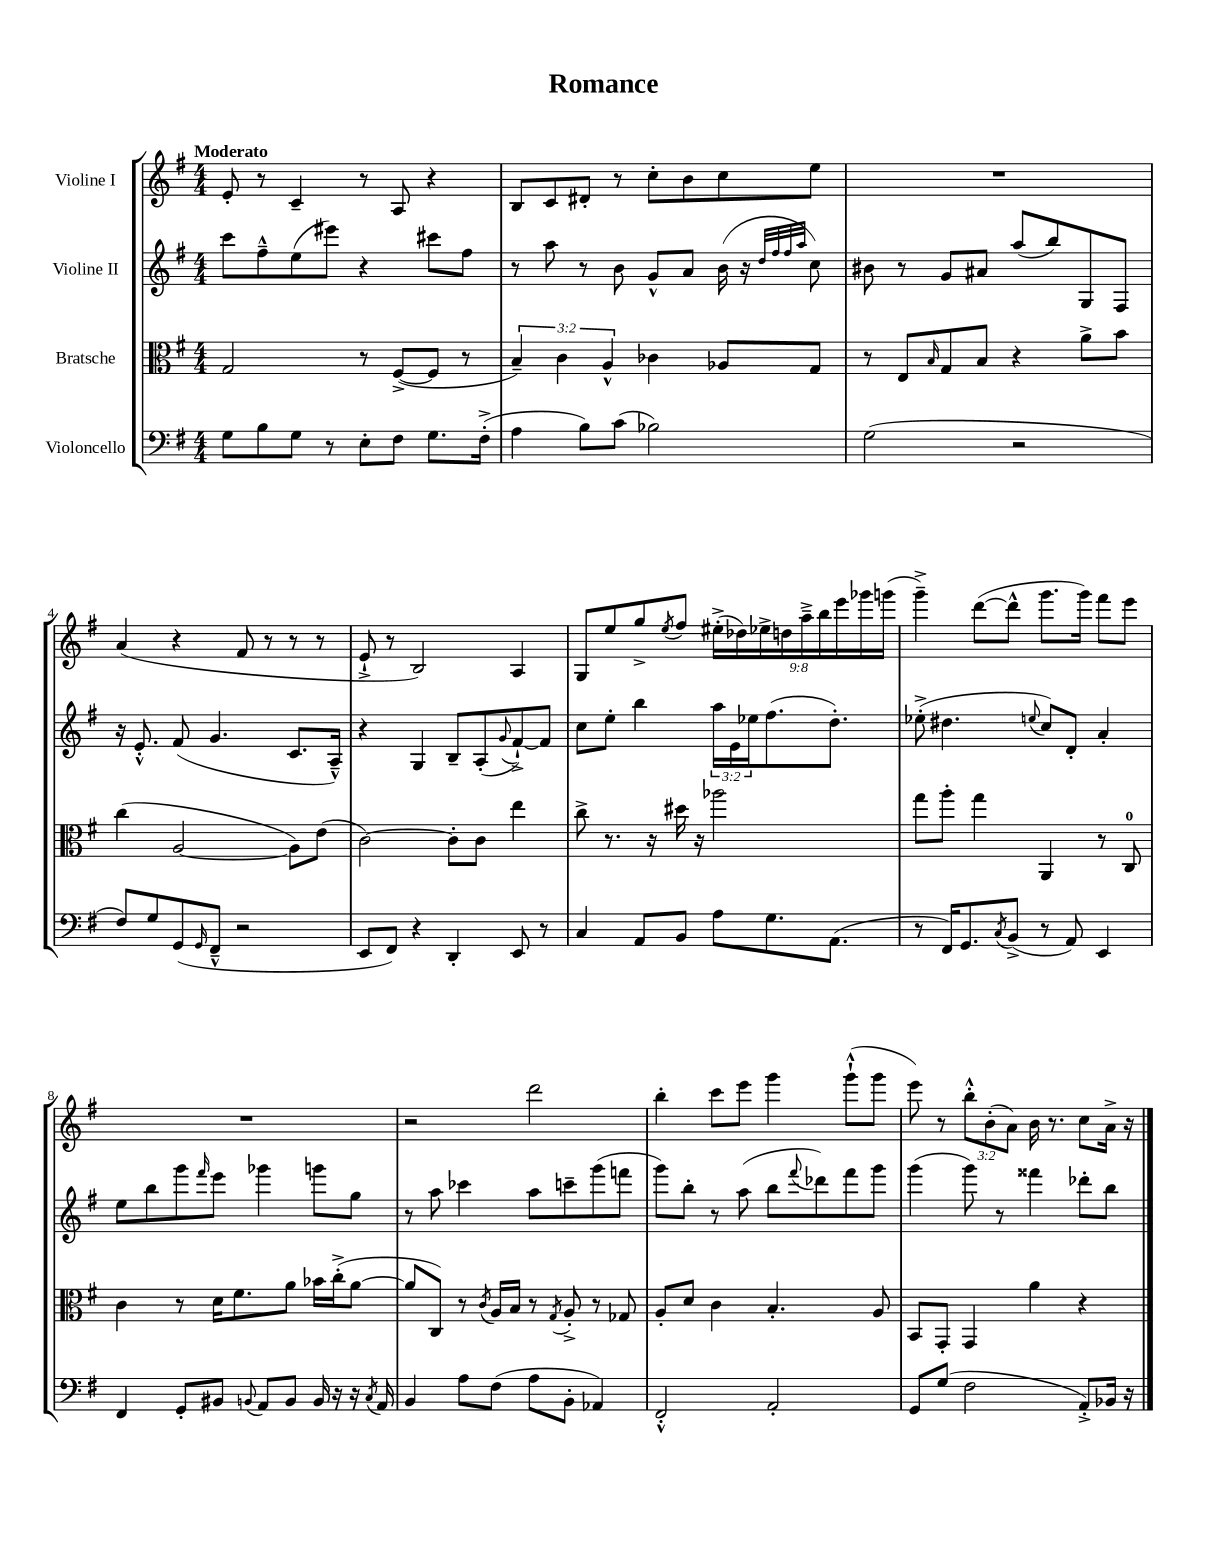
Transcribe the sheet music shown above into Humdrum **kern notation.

**kern	**kern	**kern	**kern
*part4	*part3	*part2	*part1
*staff4	*staff3	*staff2	*staff1
*I"Violoncello	*I"Bratsche	*I"Violine II	*I"Violine I
*clefF4	*clefC3	*clefG2	*clefG2
*k[f#]	*k[f#]	*k[f#]	*k[f#]
*M4/4	*M4/4	*M4/4	*M4/4
=1	=1	=1	=1
!	!	!	!LO:TX:a:B:t=Moderato
8G\L	2G/	8ccc\L	8e'/
8B\	.	8ff#~^^\	8r
8G\J	.	(8ee\	4c~/
8r	.	8eee#X\J)	.
8E'\L	8r	4r	8r
8F#\J	([8F#^/L	.	8A/
8.G\L	8F#/J]	8ccc#X\L	4r
.	8r	8ff#\J	.
(16F#'^\Jk	.	.	.
=2	=2	=2	=2
4A\	6B~/)	8r	8B/L
.	.	8aa\	8c/
.	6c\	.	.
8B\L)	.	8r	8d#X'/J
.	6A^^/	.	.
(8c\J	.	8b\	8r
2B-X\)	4c-X\	8g^^/L	8cc'\L
.	.	8a/J	8b\
.	8A-X/L	(16b\	8cc\
.	.	16r	.
.	.	32qqdd/LLL	.
.	.	32qqff#/	.
.	.	32qqff#/	.
.	.	32qqaa/JJJ	.
.	8G/J	8cc\)	8ee\J
=3	=3	=3	=3
(2G\	8r	8b#X\	1r
.	8E/L	8r	.
.	16qqB/	.	.
.	8G/	8g/L	.
.	8B/J	8a#X/J	.
2r	4r	(8aa/L	.
.	.	8bb/)	.
.	8a^\L	8G/	.
.	8b\J	8F#/J	.
!!LO:LB:g=z
=4	=4	=4	=4
8F#/L)	(4cc\	16r	(4a/
.	.	8.e'^^/	.
8G/	.	.	.
(8GG/	[2A/	(8f#/	4r
16qqGG/	.	.	.
8FF#~^^/J	.	4.g/	.
2r	.	.	8f#/
.	.	.	8r
.	8A\L])	8.c/L	8r
.	(8e\J	.	8r
.	.	16A~^^/Jk)	.
=5	=5	=5	=5
8EE/L	[2c\)	4r	8e`^/
8FF#/J)	.	.	8r
4r	.	4G/	2B/)
4DD'/	8c'\L]	8B~/L	.
.	8c\J	(8A'/	.
.	.	8qqg/	.
8EE/	4ee\	[8f#`^/)	4A/
8r	.	8f#/J]	.
=6	=6	=6	=6
4C/	8cc^\	8cc\L	8G/L
.	8.r	8ee'\J	8ee/
8AA/L	.	4bb\	8gg^/
.	16r	.	.
.	.	.	8qee/
8BB/J	16dd#X\	.	8ff#/J
.	16r	.	.
8A\L	2aa-X\	24aa\LL	(18ee#X'^\LL
.	.	24e\	.
.	.	.	18dd-X\)
.	.	24ee-X\J	.
.	.	.	18ee-X^\
8.G\	.	(8.ff#\	.
.	.	.	18ddn\
.	.	.	18aa~^\
.	.	.	18bb\
(8.AA\J	.	8.dd'\J)	.
.	.	.	18eee\
.	.	.	18ggg-X\
.	.	.	(18gggn\JJ
=7	=7	=7	=7
8r	8gg\L	(8ee-X'^\	4ggg~^\)
16FF#/KL)	8aa'\J	4.dd#X\	.
8.GG/	.	.	.
.	4gg\	.	([8ddd\L
8qC/	.	.	.
(8BB^/J	.	.	8ddd^^\J]
.	.	8qqeen/	.
8r	4AA/	8cc/L)	8.ggg\L
8AA/)	.	8d'/J	.
.	.	.	16ggg\Jk)
4EE/	8r	4a'/	8fff#\L
.	8C/	.	8eee\J
!!LO:LB:g=z
=8	=8	=8	=8
4FF#/	4c\	8ee\L	1r
.	.	8bb\	.
8GG'/L	8r	8ggg\	.
.	.	16qqfff#/	.
8BB#X/J	16d\KL	8eee\J	.
.	8.f#\	.	.
8qqBBn/	.	.	.
8AA/L	.	4ggg-X\	.
8BB/J	8a\J	.	.
16BB/	16b-X\LL	8gggn\L	.
16r	(16cc'^\J	.	.
16r	[8a\J	8gg\J	.
8qC/	.	.	.
16AA/	.	.	.
=9	=9	=9	=9
4BB/	8a/L]	8r	2r
.	8C/J)	8aa\	.
8A\L	8r	4ccc-X\	.
.	8qc/	.	.
(8F#\J	16A/LL	.	.
.	16B/JJ	.	.
8A\L	8r	8aa\L	2ddd\
.	8qG/	.	.
8BB'\J	8A'^/	8cccn~\	.
4AA-X/)	8r	(8ggg\	.
.	8G-X/	8fffn\J	.
=10	=10	=10	=10
2FF#'^^/	8A'/L	8ggg\L)	4bb'\
.	8d/J	8bb'\J	.
.	4c\	8r	8ccc\L
.	.	(8aa\	8eee\J
2AA'/	4.B'/	8bb\L	4ggg\
.	.	8qqfff#/	.
.	.	8ddd-X\)	.
.	.	8fff#\	(8ggg`^^\L
.	8A/	8ggg\J	8ggg\J
=11	=11	=11	=11
8GG/L	8BB/L	(4ggg\	8eee\)
(8G/J	8GG'/J	.	8r
2F#\	4GG/	8ggg\)	12bb'^^\L
.	.	.	(12b'\
.	.	8r	.
.	.	.	12a\J)
.	4a\	4fff##X\	16b\
.	.	.	8.r
8AA'^/L)	4r	8ddd-X'\L	8cc\L
16BB-X/Jk	.	8bb\J	16a^\Jk
16r	.	.	16r
==	==	==	==
*-	*-	*-	*-
